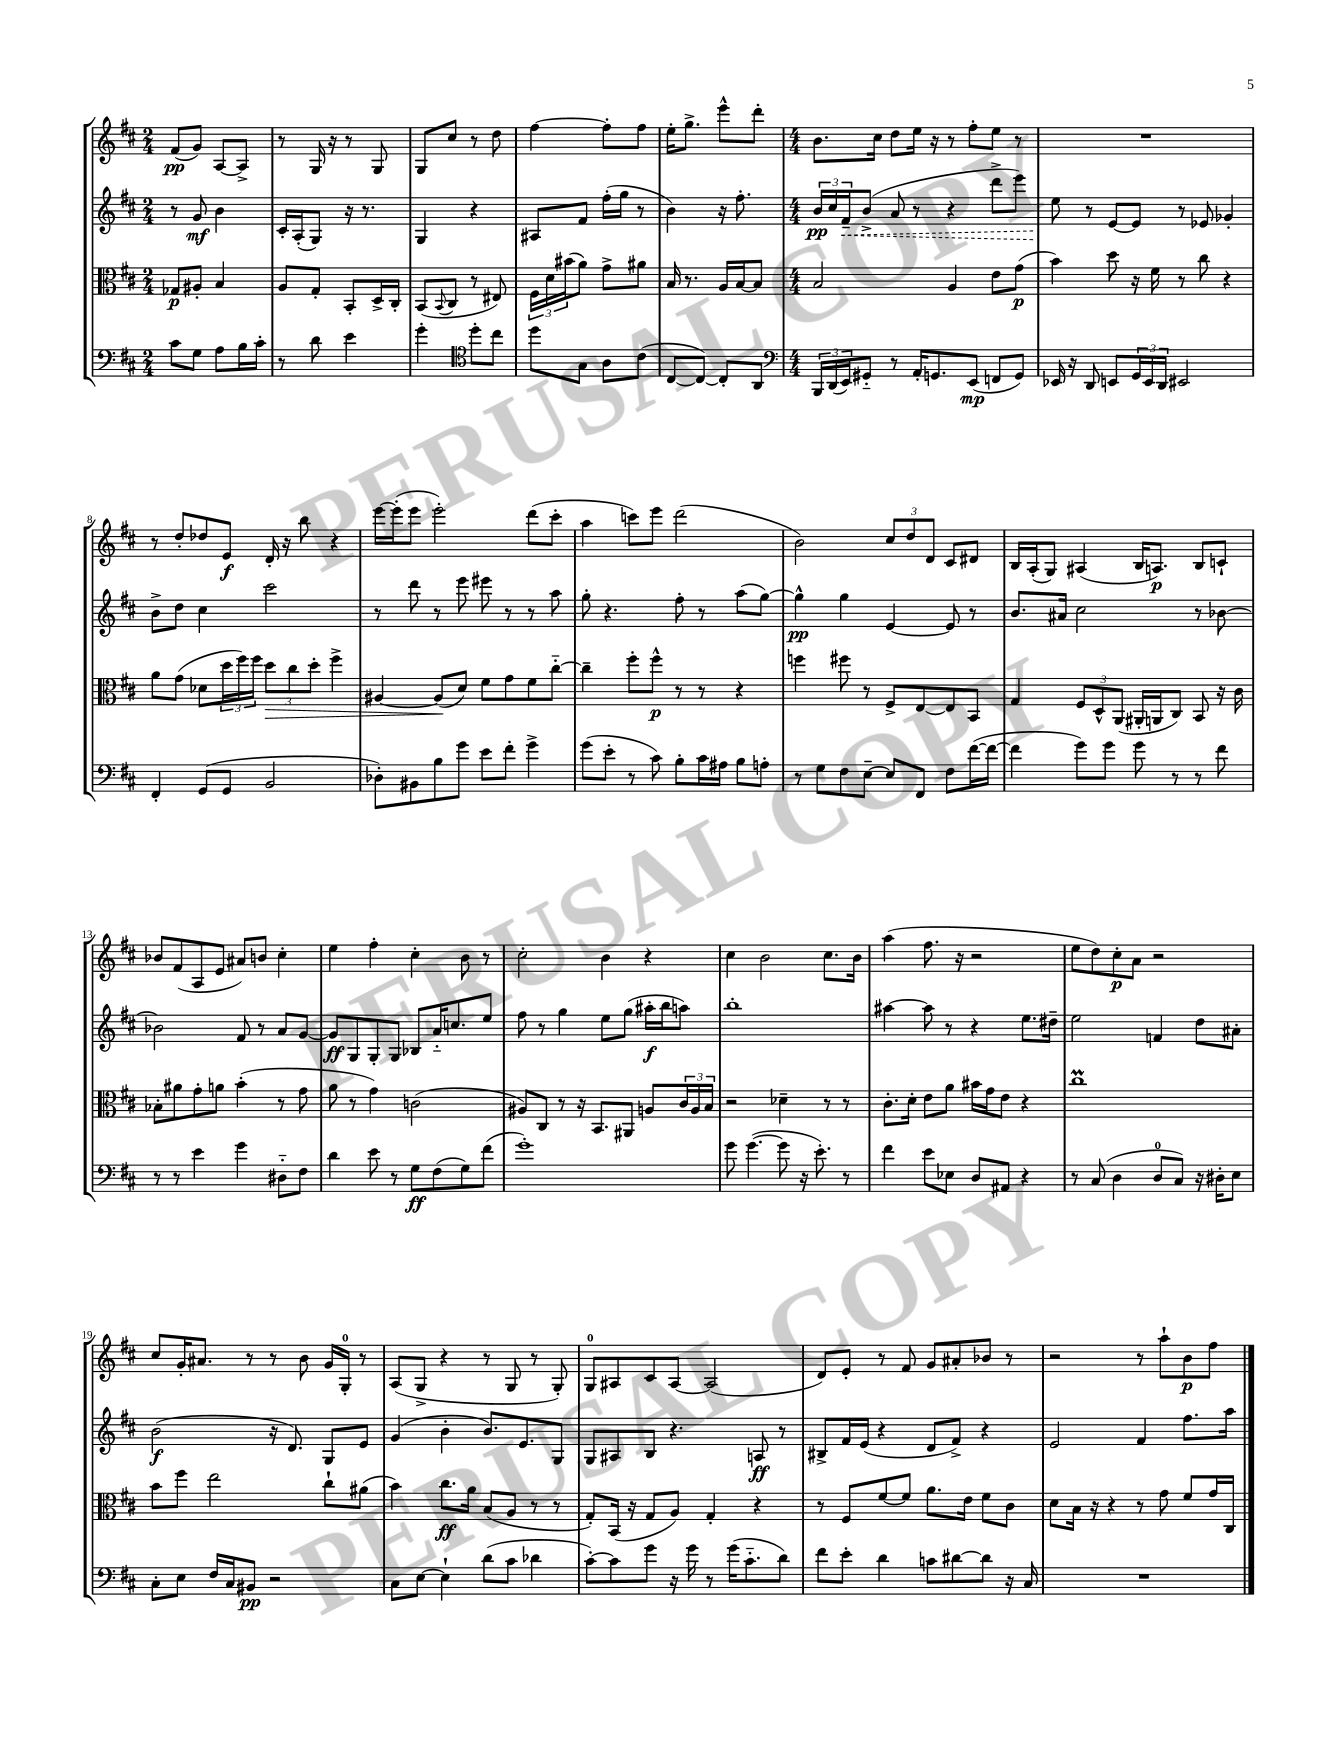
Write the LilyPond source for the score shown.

<<
\new StaffGroup <<
\new Staff = "s0" {
    \clef treble \key d \major \numericTimeSignature \time 2/4
    fis'8\pp( g'8) a8~ a8-> |
    r8 g16 r16 r8 g8 |
    g8 cis''8 r8 d''8 |
    fis''4~ fis''8-. fis''8 |
    e''16-. g''8.-> e'''8-^ d'''8-. |
    \numericTimeSignature \time 4/4 b'8. cis''16 d''8 e''16 r16 r8 fis''8-. e''8 r8 |
    R1 |
    r8 d''8-. des''8 e'8\f d'16-. r16 b''8 r4 |
    e'''16~ e'''16-.( e'''8 e'''2-.) d'''8( cis'''8-. |
    a''4 c'''8) e'''8 d'''2( |
    b'2) \tuplet 3/2 { cis''8 d''8 d'8 } cis'8 dis'8 |
    b16 a16-.( g8) ais4( b16 a8.\p) b8 c'8-! |
    bes'8 fis'8( a8 e'8 ais'8) b'8 cis''4-. |
    e''4 fis''4-. cis''4-. b'8 r8 |
    cis''2-. b'4 r4 |
    cis''4 b'2 cis''8. b'16 |
    a''4( fis''8. r16 r2 |
    e''8 d''8) cis''8-.\p a'8 r2 |
    cis''8 g'16-. ais'8. r8 r8 b'8 g'16 g16-0-. r8 |
    a8( g8-> r4 r8 g8 r8 g8-.) |
    g8-0 ais8 cis'8 ais8~ ais2( |
    d'8) e'8-. r8 fis'8 g'8 ais'8-. bes'8 r8 |
    r2 r8 a''8-! b'8\p fis''8 \bar "|." |
}
\new Staff = "s1" {
    \clef treble \key d \major \numericTimeSignature \time 2/4
    r8 g'8\mf b'4 |
    cis'16-. a16-.( g8) r16 r8. |
    g4 r4 |
    ais8 fis'8 fis''16-.( g''16 r8 |
    b'4) r16 fis''8.-. |
    \numericTimeSignature \time 4/4 \tuplet 3/2 { b'16\pp cis''16 \once \override Hairpin.style = #'dashed-line fis'16--\< } b'8->( a'8 r8 r4 d'''8-> e'''8) |
    e''8\! r8 e'8~ e'8 r8 ees'8 ges'4-. |
    b'8-> d''8 cis''4 cis'''2 |
    r8 d'''8 r8 e'''8 eis'''8 r8 r8 a''8 |
    g''8-. r4. fis''8-. r8 a''8( g''8~) |
    g''4-^\pp g''4 e'4~ e'8 r8 |
    b'8. ais'16 cis''2 r8 bes'8~ |
    bes'2 fis'8 r8 a'8 g'8~ |
    g'8\ff g8 g8-. g8 bes8 a'16-_ c''8. e''8 |
    fis''8 r8 g''4 e''8 g''8( ais''16-.\f b''16 a''8) |
    b''1-. |
    ais''4~ ais''8 r8 r4 e''8. dis''16-- |
    e''2 f'4 d''8 ais'8-. |
    b'2\f( r16 d'8.) g8 e'8 |
    g'4( b'4-. b'8.) e'8. g8 |
    g8 ais8 b8 r4. a8\ff r8 |
    bis8-> fis'16 e'16( r4 d'8 fis'8->) r4 |
    e'2 fis'4 fis''8. a''16 \bar "|." |
}
\new Staff = "s2" {
    \clef alto \key d \major \numericTimeSignature \time 2/4
    ges8\p ais8-. b4 |
    a8 g8-. b,8-. d16-> cis16-. |
    b,8( \appoggiatura { b,8 } cis8 r8 eis8) |
    \tuplet 3/2 { fis16 d'16 bis'16( } a'8) g'8-> ais'8 |
    b16 r8. a16 b16~ b8 |
    \numericTimeSignature \time 4/4 b2 a4 e'8 g'8\p( |
    b'4) d''8 r16 fis'16 r8 cis''8 r4 |
    a'8 g'8( des'8 \tuplet 3/2 { d''16 fis''16) fis''16 } \tuplet 3/2 { d''8\> cis''8 d''8-. } fis''4-> |
    ais4~ ais8\!( d'8) fis'8 g'8 fis'8 cis''8~-_ |
    cis''4-- fis''8-. fis''8-^\p r8 r8 r4 |
    f''4 fis''8 r8 fis8-> e8~ e8 b,8 |
    g4 \tuplet 3/2 { fis8 d8-^ a,8( } ais,16-. a,16 cis8) b,8 r16 cis'16 |
    bes8-. ais'8 g'8-. a'8 b'4-.( r8 g'8 |
    a'8 r8 g'4) c'2( |
    ais8) cis8 r8 r16 b,8. ais,8 a8 \tuplet 3/2 { cis'16 a16 b16 } |
    r2 des'4-- r8 r8 |
    cis'8.-. d'16-. e'8 a'8 bis'16 g'16 e'8 r4 |
    cis''1\prall |
    b'8 fis''8 e''2 cis''8-! ais'8( |
    b'4) cis''8.\ff a'16 b8( a8 r8 r8 |
    g8-.) b,16( r16 g8 a8) g4-. r4 |
    r8 fis8 fis'8~ fis'8 a'8. e'16 fis'8 cis'8 |
    d'8 b16 r16 r4 r8 g'8 fis'8 g'16 cis16 \bar "|." |
}
\new Staff = "s3" {
    \clef bass \key d \major \numericTimeSignature \time 2/4
    cis'8 g8 a8 b16 cis'16-. |
    r8 d'8 e'4 |
    g'4-. \clef tenor d''8-. cis''8 |
    d''8 g8 a8 cis'8( |
    cis8~ cis8~) cis8-. a,8 |
    \numericTimeSignature \time 4/4 \clef bass \tuplet 3/2 { b,,16 d,16( e,16) } gis,8-_ r8 a,16-. g,8. e,8\mp( f,8 g,8) |
    ees,16 r16 d,8 e,8 \tuplet 3/2 { g,16 e,16 d,16 } eis,2 |
    fis,4-. g,8( g,8 b,2 |
    des8-.) bis,8 b8 g'8 e'8 fis'8-. g'4-> |
    g'8( e'8-. r8 cis'8) b8-. cis'16 ais16 b8 a8-. |
    r8 g8 fis8 e8~-- e8 fis,8 fis8 fis'16~( fis'16~ |
    fis'4 g'8) g'8 g'8 r8 r8 fis'8 |
    r8 r8 e'4 g'4 dis8-_ fis8 |
    d'4 e'8 r8 g8\ff fis8( g8) fis'8( |
    g'1-.) |
    g'8 g'4.~( g'8 r16 e'8.-.) r8 |
    fis'4 e'8 ees8 d8 ais,8 r4 |
    r8 cis8( d4 d8-0 cis8) r16 dis16-. e8 |
    cis8-. e8 fis16 cis16 bis,8\pp r2 |
    cis8 e8~ e4-! d'8( cis'8 des'4 |
    cis'8~-.) cis'8 g'8 r16 g'16 r8 g'16( cis'8.-_ d'8) |
    fis'8 e'8-. d'4 c'8 dis'8~ dis'8 r16 cis16 |
    R1 \bar "|." |
}
>>
>>
